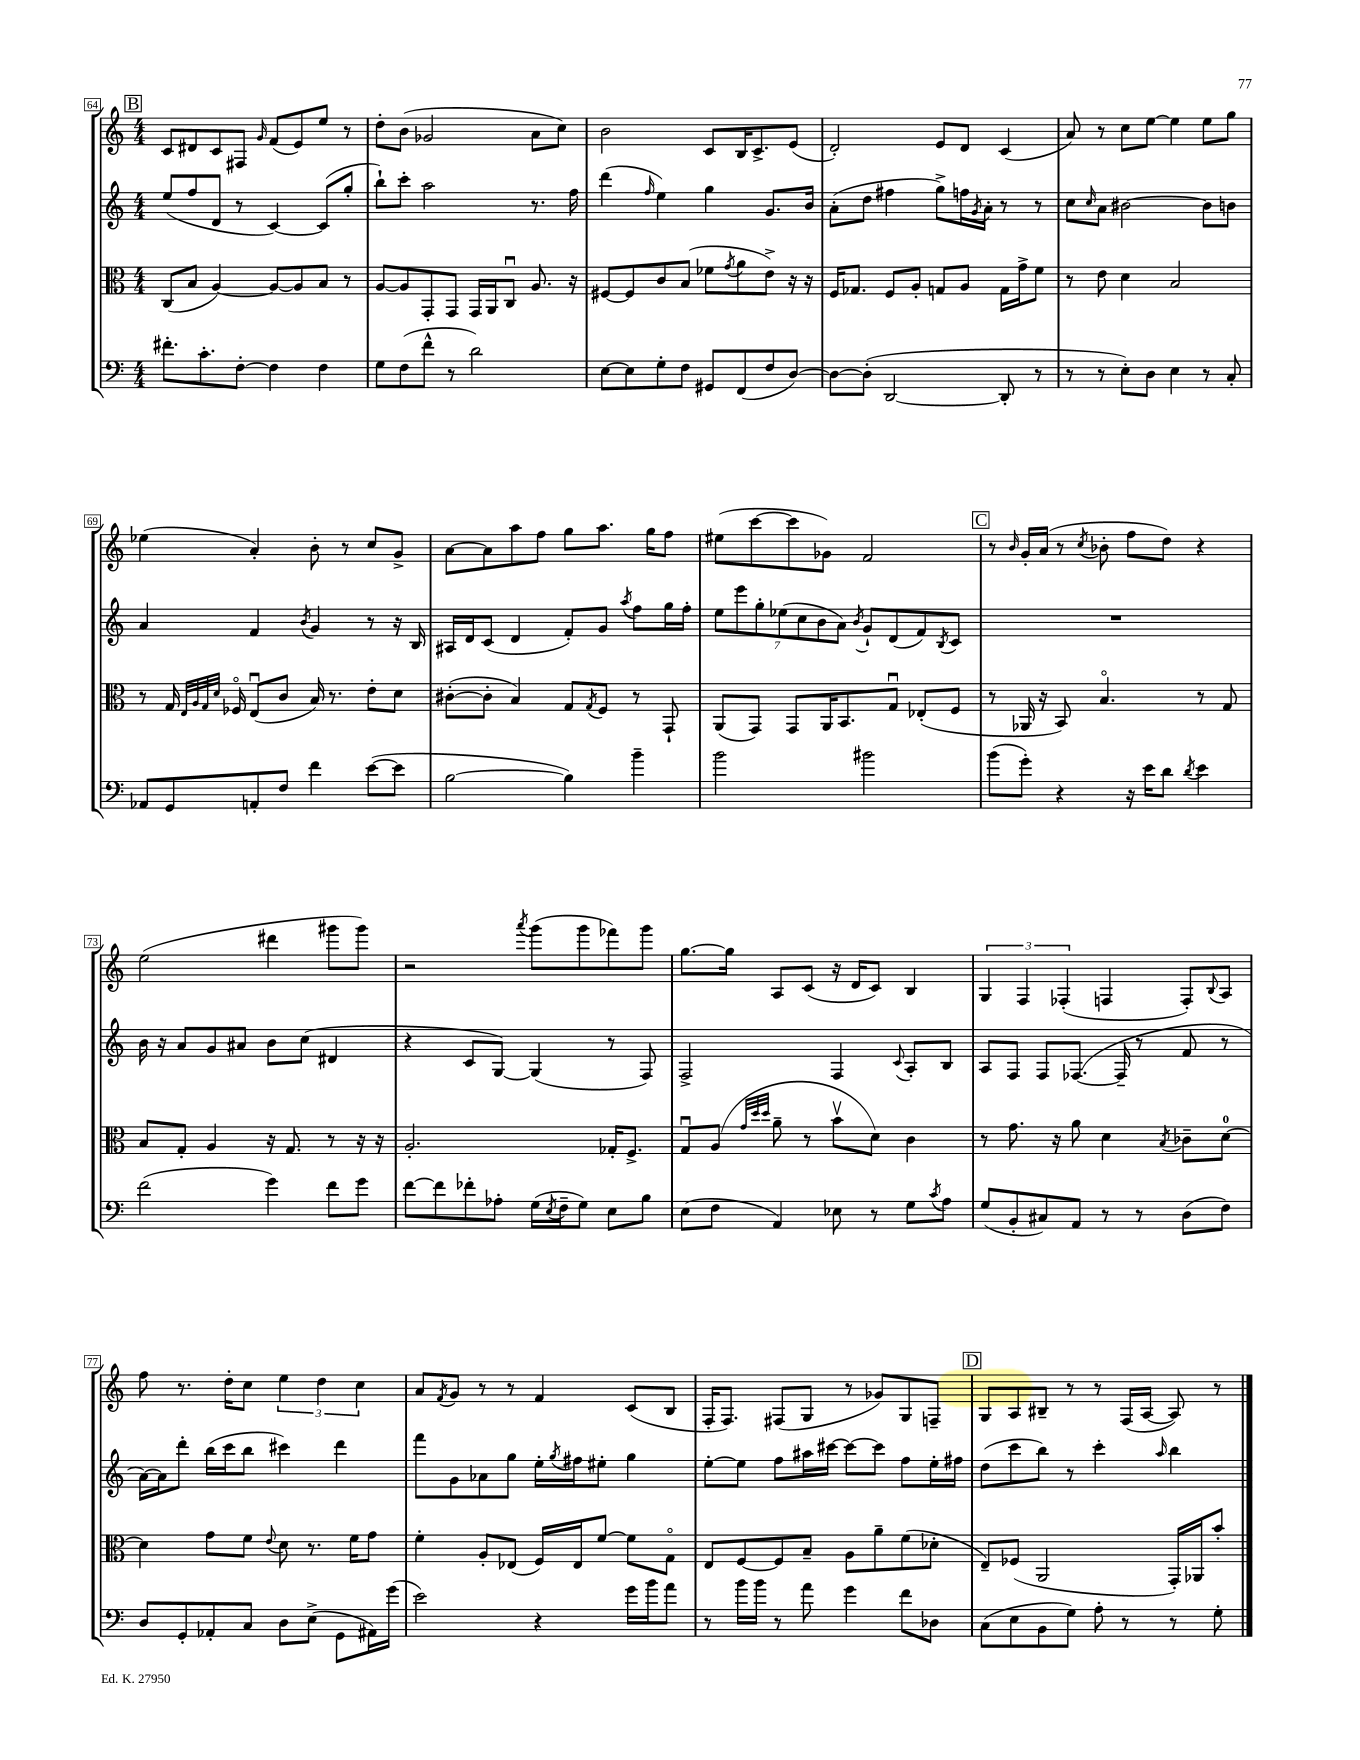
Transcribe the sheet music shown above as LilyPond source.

<<
\new StaffGroup <<
\new Staff = "s0" {
    \clef treble \key c \major \numericTimeSignature \time 4/4
    \mark \markup { \box "B" } c'8 dis'8 c'8 fis8 \grace { g'16 } f'8( e'8) e''8 r8 |
    d''8-. b'8( ges'2 a'8 c''8) |
    b'2 c'8 b16 c'8.-> e'8( |
    d'2-.) e'8 d'8 c'4( |
    a'8) r8 c''8 e''8~ e''4 e''8 g''8 |
    ees''4( a'4-.) b'8-. r8 c''8 g'8-> |
    a'8~ a'8 a''8 f''8 g''8 a''8. g''16 f''8 |
    eis''8( c'''8~ c'''8 ges'8) f'2 |
    \mark \markup { \box "C" } r8 \grace { b'16 } g'16-. a'16( r8 \acciaccatura { c''8 } bes'8-. f''8 d''8) r4 |
    e''2( dis'''4 gis'''8 gis'''8) |
    r2 \acciaccatura { a'''8 } g'''8( g'''8 fes'''8) g'''8 |
    g''8.~ g''16 a8 c'8( r16 d'16 c'8) b4 |
    \tuplet 3/2 { g4 f4 fes4-.( } f4 f8-.) \appoggiatura { b8 } a8 |
    f''8 r8. d''16-. c''8 \tuplet 3/2 { e''4 d''4 c''4 } |
    a'8 \acciaccatura { f'8 } g'8 r8 r8 f'4 c'8( b8 |
    f16-. f8.) fis8( g8 r8 ges'8) g8 f8-- |
    \mark \markup { \box "D" } g8 a8 bis8-- r8 r8 f16( a16~ a8) r8 \bar "|." |
}
\new Staff = "s1" {
    \clef treble \key c \major \numericTimeSignature \time 4/4
    \mark \markup { \box "B" } e''8( f''8 d'8 r8 c'4~) c'8( g''8-. |
    b''8-!) c'''8-. a''2 r8. f''16 |
    d'''4( \grace { f''16 } e''4) g''4 g'8. b'16 |
    a'8-.( d''8 fis''4 g''8->) f''16 \acciaccatura { g'8 } a'16-. r8 r8 |
    c''8 \grace { c''16 } a'8 bis'2~ bis'8 b'8 |
    a'4 f'4 \acciaccatura { b'8 } g'4 r8 r16 b16 |
    ais16 d'16 c'8( d'4 f'8-.) g'8 \acciaccatura { a''8 } f''8 g''16 f''16-. |
    \tuplet 7/4 { e''8 e'''8 g''8-. ees''8( c''8 b'8 a'8) } \acciaccatura { b'8 } g'8-! d'8( f'8) \acciaccatura { b8 } c'8 |
    \mark \markup { \box "C" } R1 |
    b'16 r16 a'8 g'8 ais'8 b'8 c''8( dis'4 |
    r4 c'8 g8~) g4( r8 f8) |
    f2-> f4 \appoggiatura { c'8 } a8-. b8 |
    a8 f8 f8 fes8.~( fes16-- r8 f'8 r8 |
    a'16~) a'16 d'''8-. b''16( c'''16 b''8 cis'''4) d'''4 |
    f'''8 g'8 aes'8 g''8 e''16-. \acciaccatura { g''8 } fis''16 eis''8-. g''4 |
    e''8~-. e''8 f''8 ais''16 cis'''16~ cis'''8~ cis'''8 f''8 e''16-. fis''16 |
    \mark \markup { \box "D" } d''8( c'''8 b''8) r8 c'''4-. \grace { a''16 } b''4 \bar "|." |
}
\new Staff = "s2" {
    \clef alto \key c \major \numericTimeSignature \time 4/4
    \mark \markup { \box "B" } c8( b8 a4~) a8~ a8 b8 r8 |
    a8~ a8 g,8-. g,8 g,16 a,16 c8\downbow a8. r16 |
    fis8~ fis8 c'8 b8( fes'8 \acciaccatura { g'8 } a'8 e'8->) r16 r16 |
    f16 ges8. f8 a8-. g8 a8 g16 g'16-> f'8 |
    r8 e'8 d'4 b2 |
    r8 g16 \grace { e32 a32 g32 d'32 } fes16\flageolet e8\downbow( c'8 b16) r8. e'8-. d'8 |
    cis'8~-.( cis'8-. b4) g8 \acciaccatura { g8 } f8 r8 g,8-! |
    a,8( g,8) g,8 a,16 b,8. g8\downbow ees8-.( f8 |
    \mark \markup { \box "C" } r8 aes,16 r16 b,8) b4.\flageolet r8 g8 |
    b8 g8-. a4 r16 g8. r8 r16 r16 |
    a2.-. ges16-. f8.-> |
    g8\downbow a8( \grace { g'32 d''32 d''32 } a'8-- r8 b'8\upbow d'8) c'4 |
    r8 g'8. r16 a'8 d'4 \acciaccatura { b8 } ces'8-- d'8-0~ |
    d'4 g'8 f'8 \appoggiatura { e'8 } d'8 r8. f'16 g'8 |
    f'4-. a8-. ees8( f16) ees16 f'8~ f'8 g8\flageolet |
    e8 f8~ f8 b8-- a8 a'8-- f'8( des'8-. |
    \mark \markup { \box "D" } e8--) fes8( a,2 g,16-.) aes,16 b'8-. \bar "|." |
}
\new Staff = "s3" {
    \clef bass \key c \major \numericTimeSignature \time 4/4
    \mark \markup { \box "B" } fis'8.-. c'8.-. f8~-. f4 f4 |
    g8 f8( f'8-^ r8 d'2) |
    e8~ e8 g8-. f8 gis,8 f,8( f8 d8~) |
    d8~ d8-.( d,2~ d,8-. r8 |
    r8 r8 e8-.) d8 e4 r8 c8-. |
    aes,8 g,8 a,8-. f8 f'4 e'8~( e'8 |
    b2~ b4) b'4-- |
    b'2 bis'2 |
    \mark \markup { \box "C" } b'8( g'8-.) r4 r16 e'16 d'8 \acciaccatura { d'8 } e'4 |
    f'2( g'4) f'8 g'8 |
    f'8~ f'8 fes'8-. aes8-. g16( \acciaccatura { e8 } f16-- g8) e8 b8 |
    e8( f8 a,4) ees8 r8 g8 \acciaccatura { c'8 } a8 |
    g8( b,8-. cis8) a,8 r8 r8 d8( f8) |
    d8 g,8-. aes,8-. c8 d8 e8->( g,8 ais,16) g'16( |
    e'2) r4 g'16 b'16 a'8 |
    r8 b'16 b'16 r8 a'8 g'4 f'8 des8 |
    \mark \markup { \box "D" } c8( e8 b,8 g8) a8-. r8 r8 g8-. \bar "|." |
}
>>
>>
\layout { \context { \Score currentBarNumber = #64 \override BarNumber.stencil = #(make-stencil-boxer 0.1 0.3 ly:text-interface::print) } }
